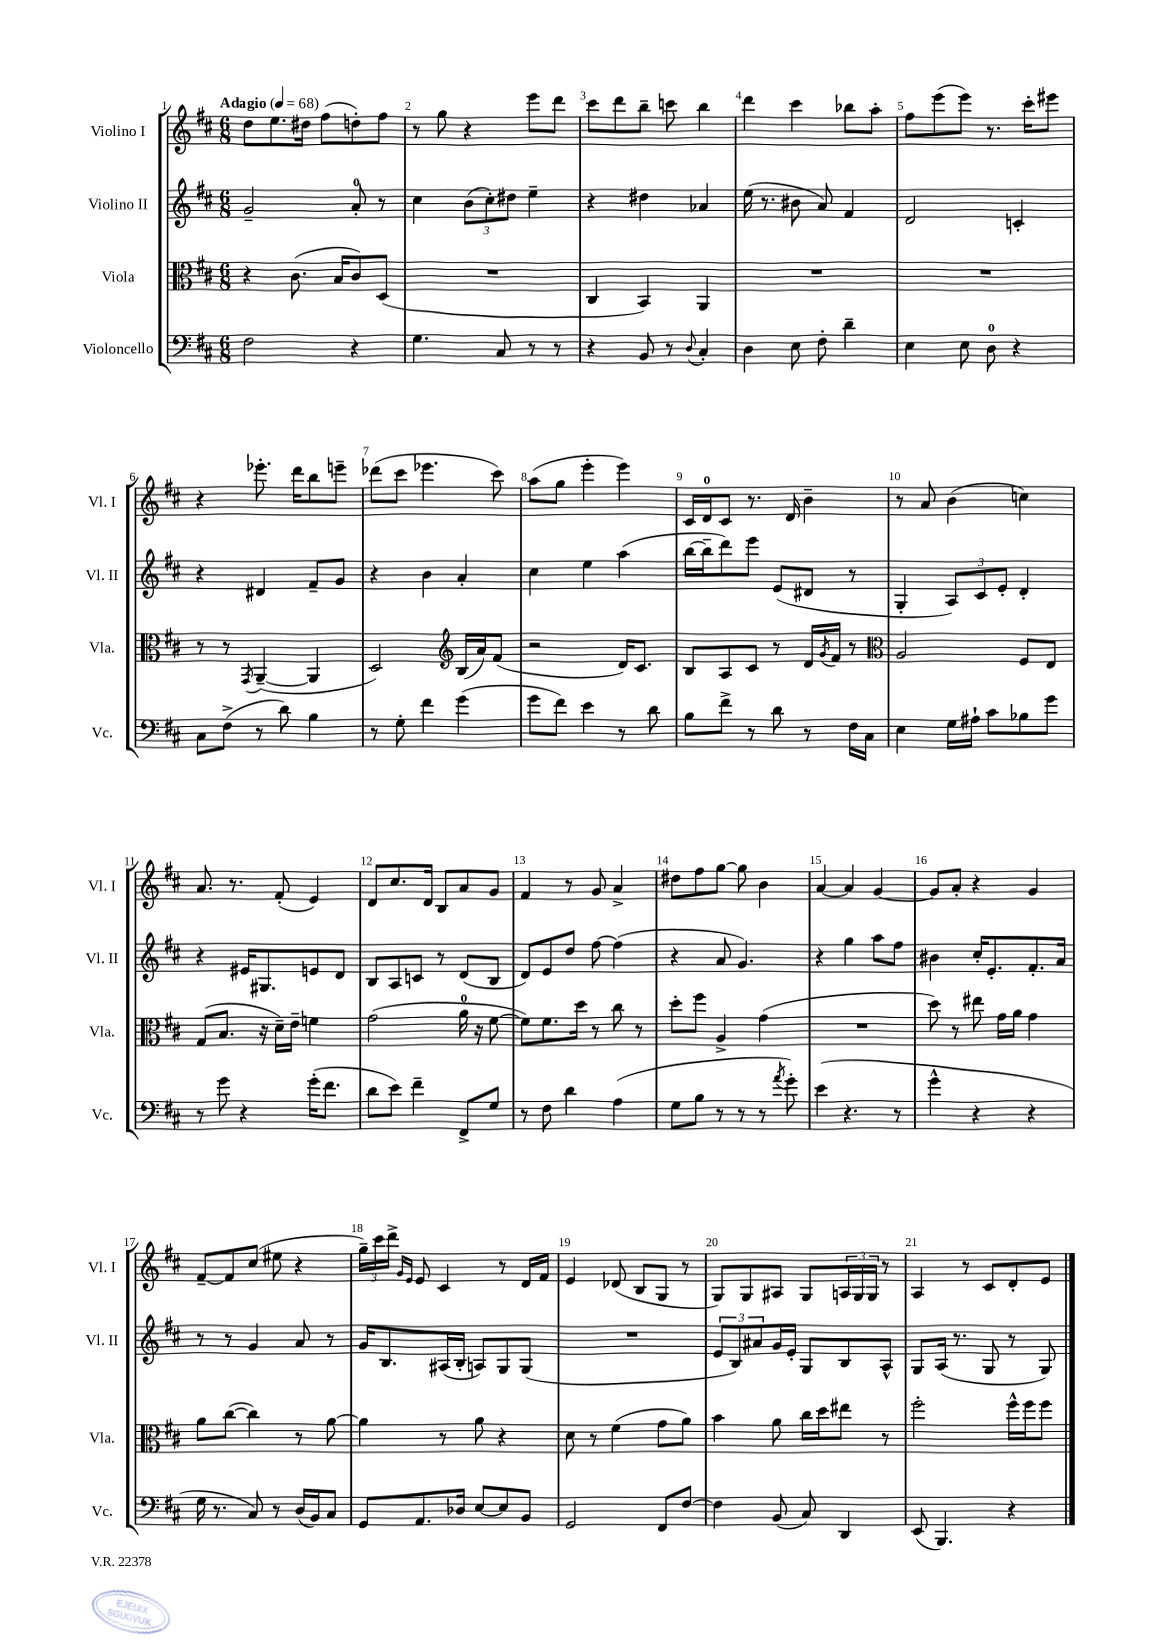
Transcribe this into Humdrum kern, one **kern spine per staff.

**kern	**kern	**kern	**kern
*staff4	*staff3	*staff2	*staff1
*clefF4	*clefC3	*clefG2	*clefG2
*k[f#c#]	*k[f#c#]	*k[f#c#]	*k[f#c#]
*M6/8	*M6/8	*M6/8	*M6/8
*MM68	*MM68	*MM68	*MM68
2F#\	4r	2g~/	8dd\L
.	.	.	8.ee\
.	(8.c#\	.	.
.	.	.	16dd#\Jk
.	.	.	(8ff#\L
.	16B/LK	.	.
4r	8c#/)	8a'/	8dd'\)
.	(8D/J	8r	8ff#\J
=	=	=	=
4.G\	2.r	4cc#\	8r
.	.	.	8gg\
.	.	(12b\L	4r
.	.	12cc#'\)	.
8C#/	.	.	.
.	.	12dd#\J	.
8r	.	4ee~\	8eee\L
8r	.	.	8ddd\J
=	=	=	=
4r	4C#/	4r	8ccc#\L
.	.	.	8ddd\
8BB/	4BB/)	4dd#\	8bb~\J
8r	.	.	8ccc\
8qqD/	.	.	.
4C#'/	4AA/	4a-/	4bb\
=	=	=	=
4D\	2.r	(16ee\	4ddd\
.	.	8.r	.
8E\	.	8b#\	4ccc#\
8F#'\	.	8a/)	.
4d~\	.	4f#/	8bb-\L
.	.	.	8aa'\J
=	=	=	=
4E\	2.r	2d/	8ff#\L
.	.	.	(8eee\
8E\	.	.	8eee\J)
8D\	.	.	8.r
4r	.	4c'/	.
.	.	.	16ccc#'\LK
.	.	.	8eee#\J
=	=	=	=
8C#\L	8r	4r	4r
(8F#^\J	8r	.	.
.	8qGG/	.	.
8r	([4AA~/	4d#/	8.eee-'\
8d\)	.	.	.
.	.	.	16ddd\LK
4B\	4AA/]	8f#~/L	8bb\
.	.	8g/J	8eee~\J
=	=	=	=
8r	2D/)	4r	(8ddd-\L
8G'\	.	.	8ccc#\J
4f#\	.	4b\	4.eee-\
*	*clefG2	*	*
(4g\	(16B/LL	4a'/	.
.	16a/J)	.	.
.	(8f#/J	.	8ccc#\)
=	=	=	=
8g\L	2r	4cc#\	(8aa\L
8f#\J)	.	.	8gg\J
4e\	.	4ee\	4eee'\
8r	16d/LK)	(4aa\	4eee\)
.	8.c#/J	.	.
8d\	.	.	.
=	=	=	=
8B\L	8B/L	[16bb\LL	16c#/LL
.	.	16bb~\]J	16d/J
8f#^\J	8A/	8ddd\)	8c#/J
8r	8c#/J	8eee\J	8.r
8d\	8r	(8e/L	.
.	.	.	16d/
8r	16d/LL	8d#/J	4b~\
.	8qg/	.	.
.	16f#/JJ	.	.
16F#\LL	8r	8r	.
16C#\JJ	.	.	.
=	=	=	=
*	*clefC3	*	*
4E\	2A/	4G'/	8r
.	.	.	8a/
16G\LL	.	12A/L)	(4b\
16A#`\JJ	.	.	.
.	.	12c#/	.
8c#\L	.	.	.
.	.	12e'/J	.
8B-\	8F#/L	4d'/	4cc\)
8g\J	8E/J	.	.
=	=	=	=
8r	(8G/L	4r	8.a/
8g\	8.B/J	.	.
.	.	.	8.r
4r	.	16e#/LK	.
.	16r	8.G#/	.
.	16d~\LL)	.	(8f#'/
.	16e~\JJ	.	.
(16g'\LK	4f\	8e/	4e/)
8.f#\J	.	.	.
.	.	8d/J	.
=	=	=	=
8d\L	(2g\	8B/L	8d/L
8e\J)	.	8A/	8.cc#/
4f#~\	.	8c/J	.
.	.	.	16d/Jk
.	.	8r	8B/L
8FF#^/L	16a\	(8d/L	8a/
.	16r	.	.
8G/J	[8f#\	8B/J	8g/J
=	=	=	=
8r	8f#\]L)	8d/L)	4f#/
8F#\	8.f#\	8e/	.
4d\	.	8dd/J	8r
.	16dd\Jk	.	.
.	8r	[8ff#\	8g/
(4A\	8cc#\	(4ff#\]	4a^/
.	8r	.	.
=	=	=	=
8G\L	8dd'\L	4r	8dd#\L
8B\J	8ff#\J	.	8ff#\
8r	4A^/	8a/	[8gg\J
8r	.	4.g/)	8gg\]
8r	(4g\	.	4b\
8qa/	.	.	.
8g'\)	.	.	.
=	=	=	=
(4e\	2.r	4r	[4a/
4.r	.	4gg\	4a/]
.	.	8aa\L	[4g/
8r	.	8ff#\J	.
=	=	=	=
4g^^\	8dd\)	4b#\	8g/]L
.	8r	.	8a'/J
4r	8ee#\	16cc#'/LK	4r
.	.	8.e'/	.
.	16g\LL	.	.
.	16a\JJ	.	.
4r	4g\	8.f#'/	4g/
.	.	16a/Jk	.
=	=	=	=
16G\	8a\L	8r	[8f#~/L
8.r	.	.	.
.	([8cc#\J	8r	8f#/]
8C#/)	4cc#\])	4g/	(8cc#/J
8r	.	.	8ee#\
(16D/LL	8r	8a/	4r
16BB/J)	.	.	.
8C#/J	[8a\	8r	.
=	=	=	=
8GG/L	4a\]	16g/LK	24gg~\LL)
.	.	.	24ccc#\
.	.	8.B/	.
.	.	.	24ddd^\JJ
.	.	.	16qqg/LL
.	.	.	16qqe/JJ
8.AA/	.	.	8e/
.	8r	(16A#/L	4c#/
16D-/Jk	.	16B'/JJ	.
[8E/L	8a\	8A/L)	.
8E/]	4r	8G/	8r
8BB/J	.	(8G/J	16d/LL
.	.	.	16f#/JJ
=	=	=	=
2GG/	8d\	2.r	4e/
.	8r	.	.
.	(4f#\	.	(8d-/
.	.	.	8B/L
8FF#/L	8g\L	.	8G/J
[8F#/J	8a\J)	.	8r
=	=	=	=
4F#\]	4b\	12e/L	8G/L)
.	.	12B/)	.
.	.	.	8G/
.	.	12a#/	.
(8BB/	8a\	16g/L	8A#/J
.	.	16e'/JJ	.
8C#/)	16cc#\LL	8G/L	8G/L
.	16dd\J	.	.
4DD/	8ee#\J	8B/	24A/L
.	.	.	24G/
.	.	.	24G/JJ
.	8r	8A^^/J	8r
=	=	=	=
(8EE/	2ff#'\	8G/L	4A/
4.BBB/)	.	(16A/Jk	.
.	.	8.r	.
.	.	.	8r
.	.	8G/	8c#/L
4r	16ff#^^\LL	8r	8d'/
.	16ff#\J	.	.
.	8ff#\J	8G/)	8e/J
==	==	==	==
*-	*-	*-	*-
